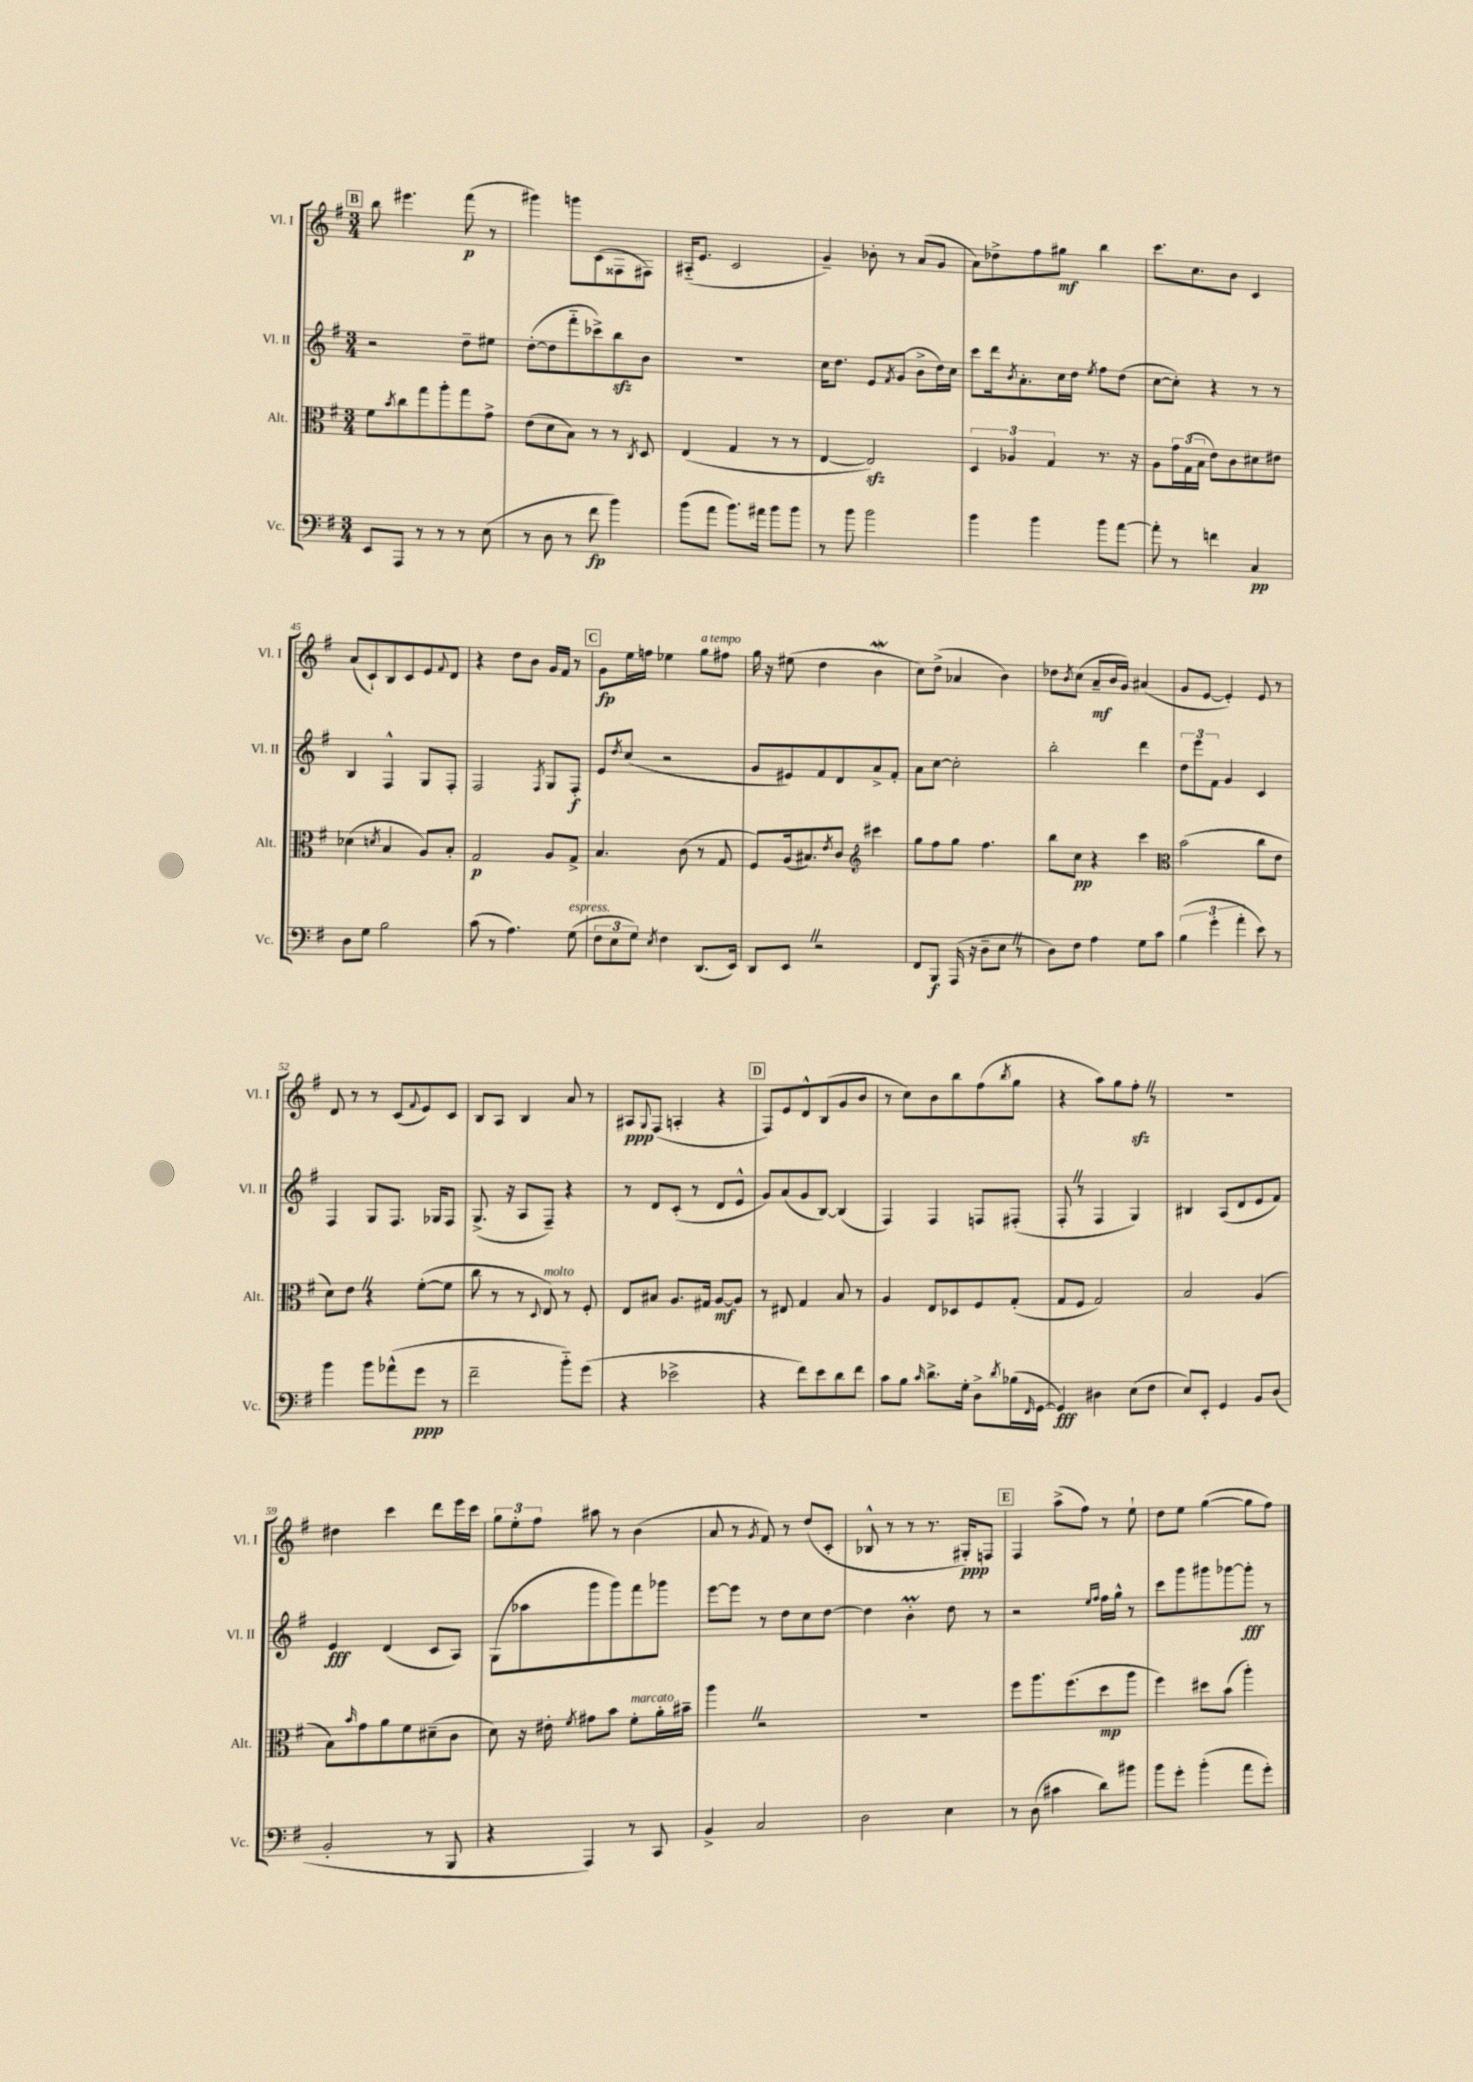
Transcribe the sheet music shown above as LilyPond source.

<<
\new StaffGroup <<
\new Staff = "s0" \with { instrumentName = "Vl. I" shortInstrumentName = "Vl. I" } {
    \clef treble \key g \major \numericTimeSignature \time 3/4
    \mark \markup { \box "B" } b''8 eis'''4. fis'''8\p( r8 |
    gis'''4) g'''8 c'8( fisis8 fis8) |
    ais16-_( e'8. c'2 |
    g'4--) bes'8-. r8 a'8( g'8 |
    a'8) des''8-> fis''8 gis''8\mf b''4 |
    c'''8. c''8. b'8 c'4 |
    a'8( c'8-!) b8 c'8 e'8 \appoggiatura { fis'8 } d'8 |
    r4 d''8 b'8 g'16 fis'16 r8 |
    \mark \markup { \box "C" } g'8\fp e''16 f''16 ees''4 g''8^\markup { \italic "a tempo" } fis''8 |
    g''16 r16 eis''8( d''4 b'4\mordent |
    c''8) d''8->( aes'4 b'4) |
    des''8 \acciaccatura { b'8 } c''8( a'8--\mf b'16 g'16) ais'4( |
    g'8 e'8~ e'4-.) e'8 r8 |
    d'8 r8 r8 c'8( \appoggiatura { fis'8 } e'8) c'8 |
    b8 a8 b4 a'8 r8 |
    ais8\ppp \appoggiatura { g8 } fis8( a4-. r4 |
    \mark \markup { \box "D" } fis8) e'8 d'8-^ b8( g'8 b'8 |
    r8 c''8) b'8 b''8 fis''8( \acciaccatura { b''8 } g''8 |
    r4 a''8) g''8 fis''8-.\sfz \once \override BreathingSign.text = \markup { \musicglyph "scripts.caesura.straight" } \breathe r8 |
    R2. |
    dis''4 c'''4 d'''8 e'''16 c'''16 |
    \tuplet 3/2 { g''8 e''8-. fis''8 } ais''8 r8 b'4( |
    a'8 r8 \acciaccatura { g'8 } fis'8) r8 d''8( c'8-. |
    bes8-^ r8 r8 r8. gis16-.\ppp) f8 |
    \mark \markup { \box "E" } fis4 a''8->( fis''8) r8 e''8-! |
    d''8 e''8 g''4~( g''8 fis''8) \bar "|." |
}
\new Staff = "s1" \with { instrumentName = "Vl. II" shortInstrumentName = "Vl. II" } {
    \clef treble \key g \major \numericTimeSignature \time 3/4
    \mark \markup { \box "B" } r2 d''8-- eis''8 |
    d''8~-.( d''8 fis'''8-_ ces'''8->) b''8\sfz b'8 |
    R2. |
    c''16 d''8. e'8 \acciaccatura { fis'8 } g'8( b'8-> d''16) c''16 |
    c'''8 d'''16 \acciaccatura { b'8 } a'8.-. c''16 d''16 \acciaccatura { e''8 } fis''8 d''8( |
    c''8~ c''8-.) r4 r8 r8 |
    b4 fis4-^ g8 fis8-. |
    fis2 \acciaccatura { fis8 } g8 fis8-.\f |
    \mark \markup { \box "C" } e'8 \acciaccatura { d''8 } c''8( r2 |
    g'8 eis'8) fis'8 d'8 a'8-> fis'8-. |
    a'8 c''8~ c''2-. |
    b''2-. d'''4 |
    \tuplet 3/2 { d''8 e'''8 fis'8 } g'4 c'4 |
    fis4 g8 fis8. ges16 fis8 |
    g8.->( r16 a8 fis8--) r4 |
    r8 d'8 c'8-.( r8 d'8 e'8-^ |
    \mark \markup { \box "D" } g'8) a'8( g'8 b8~) b4( |
    fis4) fis4 f8 fis8-.( |
    fis8-. \once \override BreathingSign.text = \markup { \musicglyph "scripts.caesura.straight" } \breathe r8 fis4 g4) |
    bis4 a8( d'8 e'8 fis'8) |
    e'4\fff d'4( c'8 a8) |
    g8( aes''8 g'''8 g'''8) fis'''8 ges'''8 |
    e'''8~ e'''8 r8 d''8 c''8 d''8~ |
    d''4 b'4-.\prall d''8 r8 |
    \mark \markup { \box "E" } r2 \grace { e''16 fis''16 } fis''16 g''16-^ r8 |
    c'''8 g'''8 gis'''8 ges'''8~ ges'''8-.\fff r8 \bar "|." |
}
\new Staff = "s2" \with { instrumentName = "Alt." shortInstrumentName = "Alt." } {
    \clef alto \key g \major \numericTimeSignature \time 3/4
    \mark \markup { \box "B" } fis'8 \acciaccatura { b'8 } c''8 g''8 a''8-. g''8 g'8-> |
    e'8( d'8 b8) r8 r8 \acciaccatura { c8 } d8 |
    e4( g4 r8 r8 |
    e4~ e2\sfz) |
    \tuplet 3/2 { d4 aes4 g4 } r8. r16 |
    a8 \tuplet 3/2 { g'16 g16( b16 } e'8) c'8 dis'8 eis'8 |
    des'4( \acciaccatura { d'8 } b4 a8) b8-. |
    g2\p a8 g8-> |
    \mark \markup { \box "C" } b4. c'8( r8 g8 |
    fis8) a16( bis8.) \acciaccatura { e'8 } c'8 \clef treble cis'''4 |
    g''8 fis''8 g''8 fis''4. |
    b''8 c''8\pp r4 c'''4 |
    \clef alto b'2( c''8 e'8 |
    d'8) e'8 \once \override BreathingSign.text = \markup { \musicglyph "scripts.caesura.straight" } \breathe r4 fis'8~-.( fis'8 |
    c''8 r8 r8 \appoggiatura { d8 } e8^\markup { \italic "molto" }) r8 fis8-. |
    e8 bis8 a8. gis16 a8~\mf a8 |
    \mark \markup { \box "D" } r8 eis8 g4 b8 r8 |
    a4 e8 des8 fis8 g8-.( |
    g8 fis8 g2) |
    b2 a4( |
    b8) \grace { b'16 } g'8 a'8 fis'8 dis'8--( c'8 |
    d'8) r16 eis'16-. \acciaccatura { fis'8 } gis'8 b'8 fis'8-.^\markup { \italic "marcato" } a'16-. bis'16-- |
    a''4 \once \override BreathingSign.text = \markup { \musicglyph "scripts.caesura.straight" } \breathe r2 |
    R2. |
    \mark \markup { \box "E" } fis''8 a''8. fis''8.( d''8\mp a''8 |
    fis''4) dis''8 b'8( a''4-.) \bar "|." |
}
\new Staff = "s3" \with { instrumentName = "Vc." shortInstrumentName = "Vc." } {
    \clef bass \key g \major \numericTimeSignature \time 3/4
    \mark \markup { \box "B" } e,8 a,,8 r8 r8 r8 e8( |
    r8 d8 r8 fis'8\fp b'4) |
    b'8( a'8 b'8.) ais'16 b'8 b'8 |
    r8 b'8 b'2 |
    b'4 b'4 b'8 a'8~ |
    a'8-. r8 f'4 c4\pp |
    d8 g8 b2 |
    c'8( r8 a4.) g8^\markup { \italic "espress." }( |
    \mark \markup { \box "C" } \tuplet 3/2 { fis8 e8 g8) } \acciaccatura { e8 } fis4 d,8.( e,16) |
    d,8 e,8 \once \override BreathingSign.text = \markup { \musicglyph "scripts.caesura.straight" } \breathe r2 |
    fis,8 b,,8\f a,,16( r16 d8-- e8 \once \override BreathingSign.text = \markup { \musicglyph "scripts.caesura.straight" } \breathe r8 |
    d8) fis8 a4 g8 c'8 |
    \tuplet 3/2 { b4( g'4-. a'4-. } e'8) r8 |
    b'4 b'8 aes'8-^( g'8\ppp r8 |
    fis'2-- b'8-_) g'8( |
    r4 ees'2-> |
    \mark \markup { \box "D" } r4 fis'8) e'8 d'8 fis'8 |
    c'8 b8 \grace { c'16 } d'8.-> g16-. d8-> \acciaccatura { d'8 } bes16( \grace { fis,16 } g,16~ |
    g,4\fff) dis4 e8( fis8 |
    e8) e,8-. g,4 b,8 d8( |
    b,2-. r8 b,,8 |
    r4 a,,4) r8 c,8 |
    b,4-> c2 |
    d2 e4 |
    \mark \markup { \box "E" } r8 d8( cis'4 d'8) bis'8 |
    b'8 g'8-. b'4-.( a'8 g'8-.) \bar "|." |
}
>>
>>
\layout { \context { \Score currentBarNumber = #39 } }
